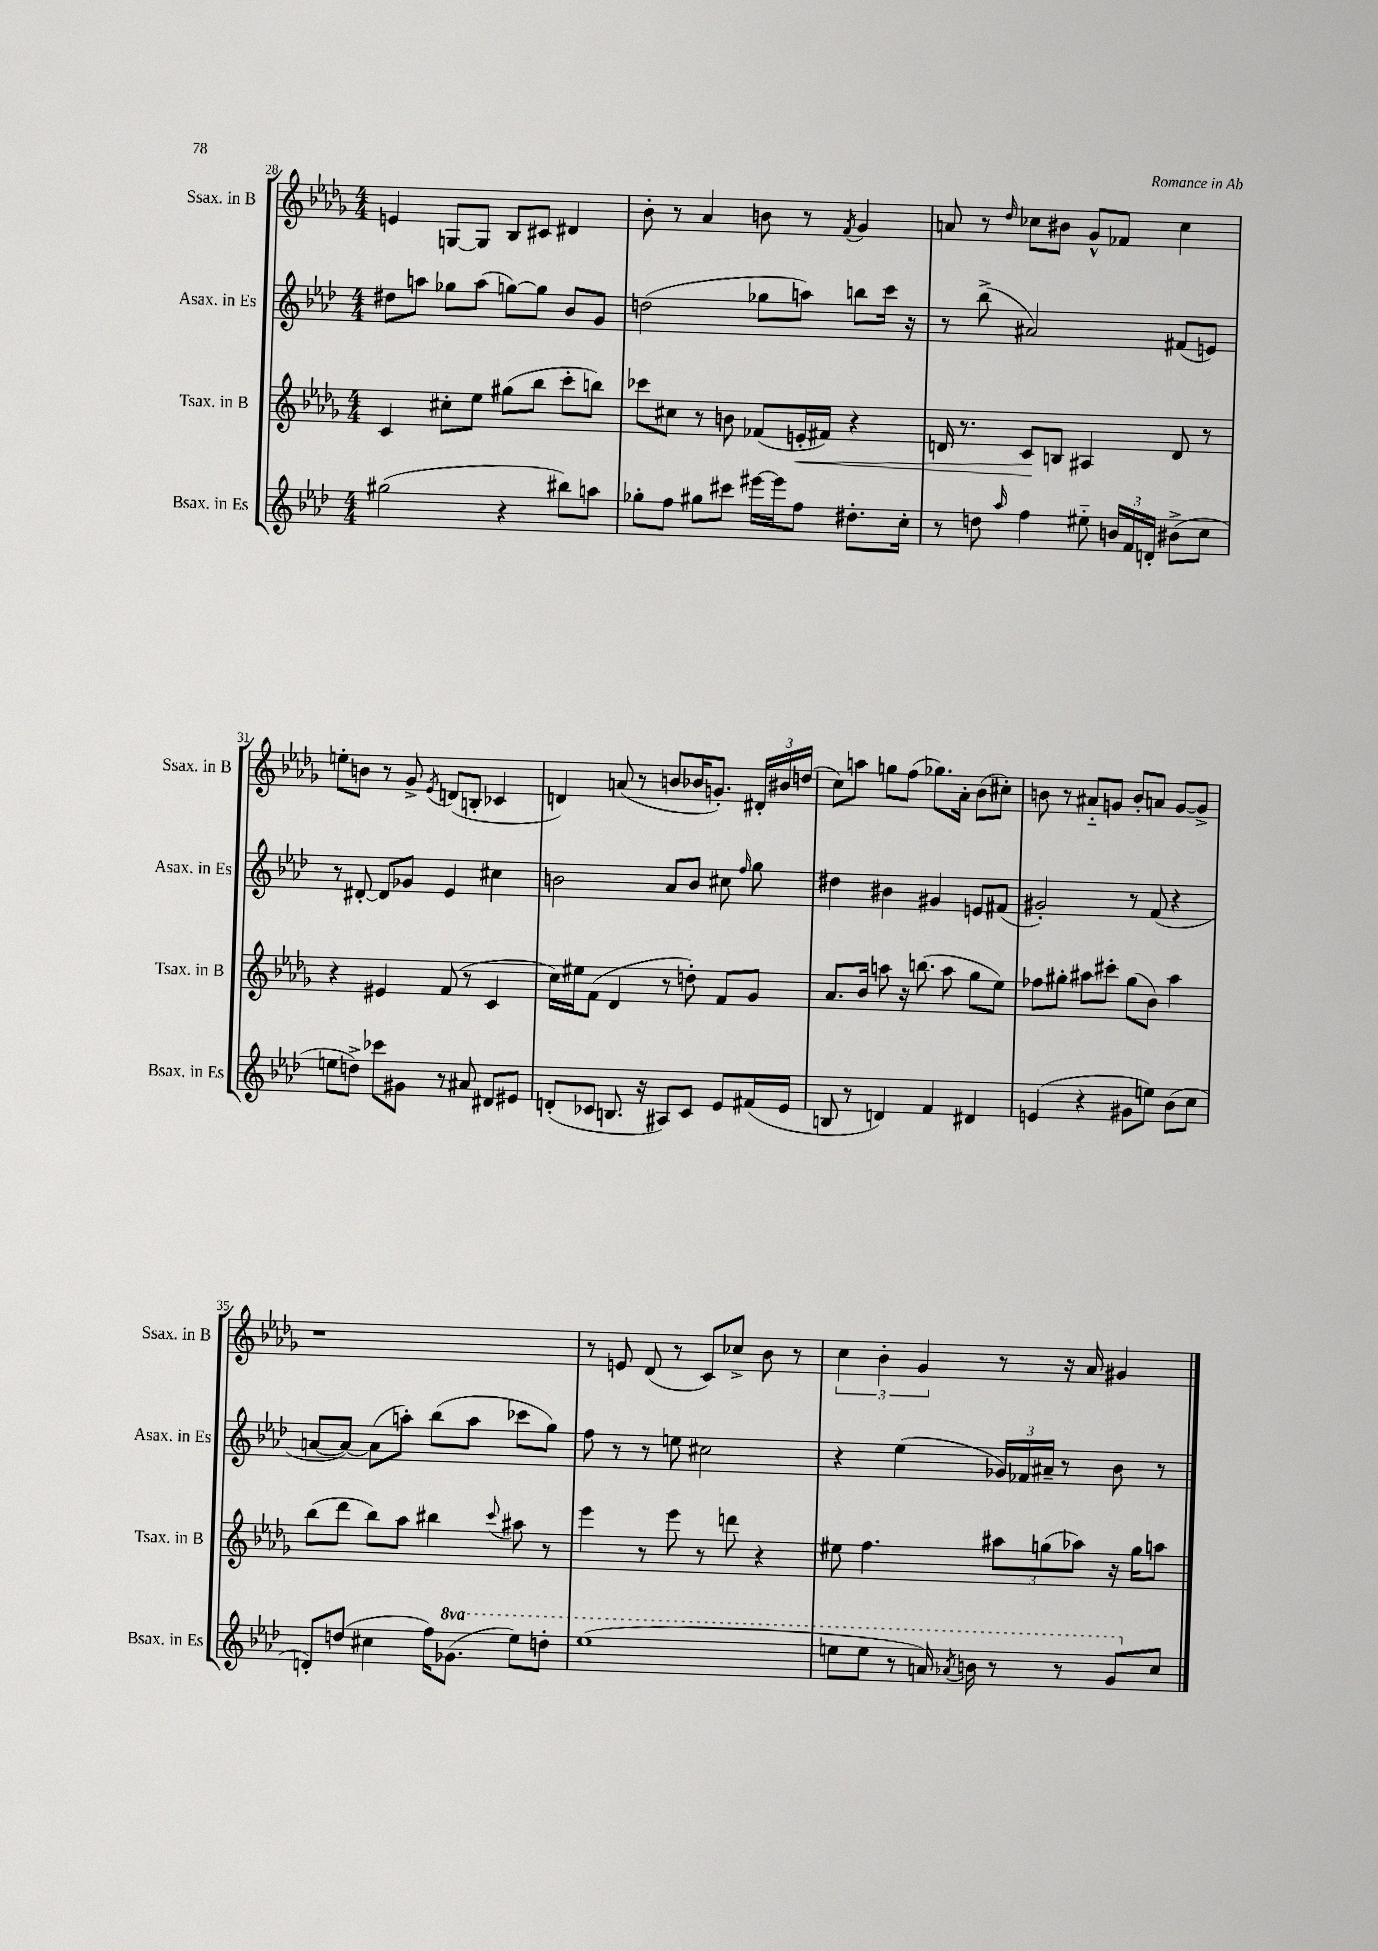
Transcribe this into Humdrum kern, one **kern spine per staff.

**kern	**kern	**dynam	**kern	**kern
*part4	*part3	*part3	*part2	*part1
*staff4	*staff3	*staff3	*staff2	*staff1
*I"Bsax. in Es	*I"Tsax. in B	*	*I"Asax. in Es	*I"Ssax. in B
*I'Bsax. in Es	*I'Tsax. in B	*	*I'Asax. in Es	*I'Ssax. in B
*clefG2	*clefG2	*	*clefG2	*clefG2
*k[b-e-a-d-]	*k[b-e-a-d-g-]	*	*k[b-e-a-d-]	*k[b-e-a-d-g-]
*M4/4	*M4/4	*	*M4/4	*M4/4
=28	=28	=28	=28	=28
(2gg#X\	4c/	.	8dd#X\L	4en/
.	.	.	8aan\J	.
.	8cc#X'\L	.	8gg-X\L	[8Gn/L
.	8ee-\J	.	(8aa\J	8G/J]
4r	(8gg#X\L	.	[8ggn\L)	8B-/L
.	8bb-\J	.	8gg\J]	8c#X/J
8bb#X\L)	8ccc'\L	.	8b-/L	4d#X/
8aan\J	8bbn\J)	.	8g/J	.
=29	=29	=29	=29	=29
8gg-X'\L	8ccc-X\L	.	(2ddn\	8b-'\
8ff\J	8cc#X\J	.	.	8r
8gg#X\L	8r	.	.	4a-/
8ccc#X\J	8bn\	.	.	.
[16eee#X\LL	(8f-X/L	.	8gg-X\L	8bn\
16eee#\J]	.	.	.	.
!	!	!LO:HP:b	!	!
8ff\J	16en'/L	<	8aan\J)	8r
.	16f#X/JJ)	.	.	.
.	.	.	.	8qf/
8.dd#X'\L	4r	.	8bbn\L	4g-/
.	.	.	16ccc\Jk	.
16cc'\Jk	.	.	16r	.
=30	=30	=30	=30	=30
8r	16dn/	.	8r	8an/
.	8.r	.	.	.
8ddn\	.	.	(8bb-^\	8r
16qqaa-/	.	.	.	16qqdd-/
4ff\	8c/L	.	2a#X/)	8cc-X\L
.	8Bn/J	[	.	8b#X\J
8ee#X\	4A#X/	.	.	8g-^^/L
24bn/LL	.	.	.	8f-X/J
24f/	.	.	.	.
24dn'/JJ	.	.	.	.
(8b#X^\L	8d/	.	(8f#X/L	4cc-\
8cc\J	8r	.	8en/J)	.
!!LO:LB:g=z
=31	=31	=31	=31	=31
8een\L	4r	.	8r	8een'\L
8ddn^\J)	.	.	[8d#X'/	8bn\J
8ccc-X\L	4e#X/	.	8d#/L]	8r
8g#X\J	.	.	8g-X/J	8g-^/
.	.	.	.	8qe-/
8r	(8f/	.	4e-/	(8dn/L
8a#X/	8r	.	.	8Bn'/J
8d#X/L	4c/	.	4cc#X\	4c-X/
8e#X/J	.	.	.	.
=32	=32	=32	=32	=32
(8dn'/L	16cc\LL)	.	2bn\	4dn/)
.	16ee#X\J	.	.	.
8c-X/J	(8f\J	.	.	.
8.Bn/	4d-/	.	.	(8an/
.	.	.	.	8r
16r	.	.	.	.
8A#X/L)	8r	.	8a-/L	8bn/L
8c-/J	8ddn'\)	.	8b/J	16b-X/K
.	.	.	.	8.gn'/J)
8e-/L	8f/L	.	8cc#X\	.
.	.	.	16qqff/	.
(16f#X/L	8g-/J	.	8gg\	24d#X'/LL
.	.	.	.	24b#X/
16e-/JJ	.	.	.	.
.	.	.	.	(24ddn/JJ
=33	=33	=33	=33	=33
8Bn/	8.a-/L	.	4dd#X\	8cc\L)
8r	.	.	.	8aan\J
.	16b-/Jk	.	.	.
4dn/)	8aan\	.	4b#X\	8ggn\L
.	16r	.	.	(8ff\J
.	(8.bbn\	.	.	.
4f/	.	.	4g#X/	8.gg-X\L)
.	8aa\	.	.	.
.	.	.	.	16a-'\Jk
4d#X/	8gg-\L	.	8en/L	(8b-\L
.	8ee-\J)	.	(8f#X/J	8cc#X'\J)
=34	=34	=34	=34	=34
(4en/	8ff-X\L	.	2g#X'/)	8bn\
.	8gg#X'\J	.	.	8r
4r	8aa#X\L	.	.	8a#X/L
.	8ccc#X'\J	.	.	8gn/J
8g#X\L	(8gg#\L	.	8r	8b'/L
8een\J)	8b-\J)	.	(8f/	8an/J
(8b-\L	4aa#\	.	4r	[8g/L
8cc\J	.	.	.	8g^/J]
!!LO:LB:g=z
=35	=35	=35	=35	=35
8dn'/L)	(8bb-\L	.	[8an/L	1r
(8ddn/J	8ddd-\J	.	8a/J_)	.
4cc#X\	8bb-\L)	.	(8a\L]	.
.	8aa-\J	.	8aan'\J)	.
16ff\KL)	4bb#X\	.	(8bb-\L	.
*8va	*	*	*	*
(8.gg-X\J	.	.	.	.
.	.	.	8aa\J	.
.	8qqccc/	.	.	.
8eee-\L)	8aa#X\	.	8ccc-X\L	.
8dddn'\J	8r	.	8gg\J)	.
=36	=36	=36	=36	=36
(1eee-	4eee-\	.	8ff\	8r
.	.	.	8r	8en/
.	8r	.	8r	(8d-/
.	8eee-\	.	8een\	8r
.	8r	.	2cc#X\	8c/L)
.	8dddn\	.	.	8cc-X^/J
.	4r	.	.	8b-\
.	.	.	.	8r
=37	=37	=37	=37	=37
8eeen\L	8ee#X\	.	4r	6cc\
8eee\J	4.ff\	.	.	.
.	.	.	.	6b-'\
8r	.	.	(4ee-\	.
.	.	.	.	6g-/
16aan/)	.	.	.	.
8qaa-X/	.	.	.	.
16bbn\	.	.	.	.
8r	12aa#X\L	.	24g-X/LL)	8r
.	.	.	24f-X/	.
.	(12ggn\	.	24a#X~/JJ	.
8r	.	.	8r	16r
.	12aa-X\J)	.	.	.
.	.	.	.	16a-/
8gg/L	16r	.	8b-\	4g#X/
.	16gg\KL	.	.	.
*X8va	*	*	*	*
8cc/J	8aan\J	.	8r	.
==	==	==	==	==
*-	*-	*-	*-	*-
